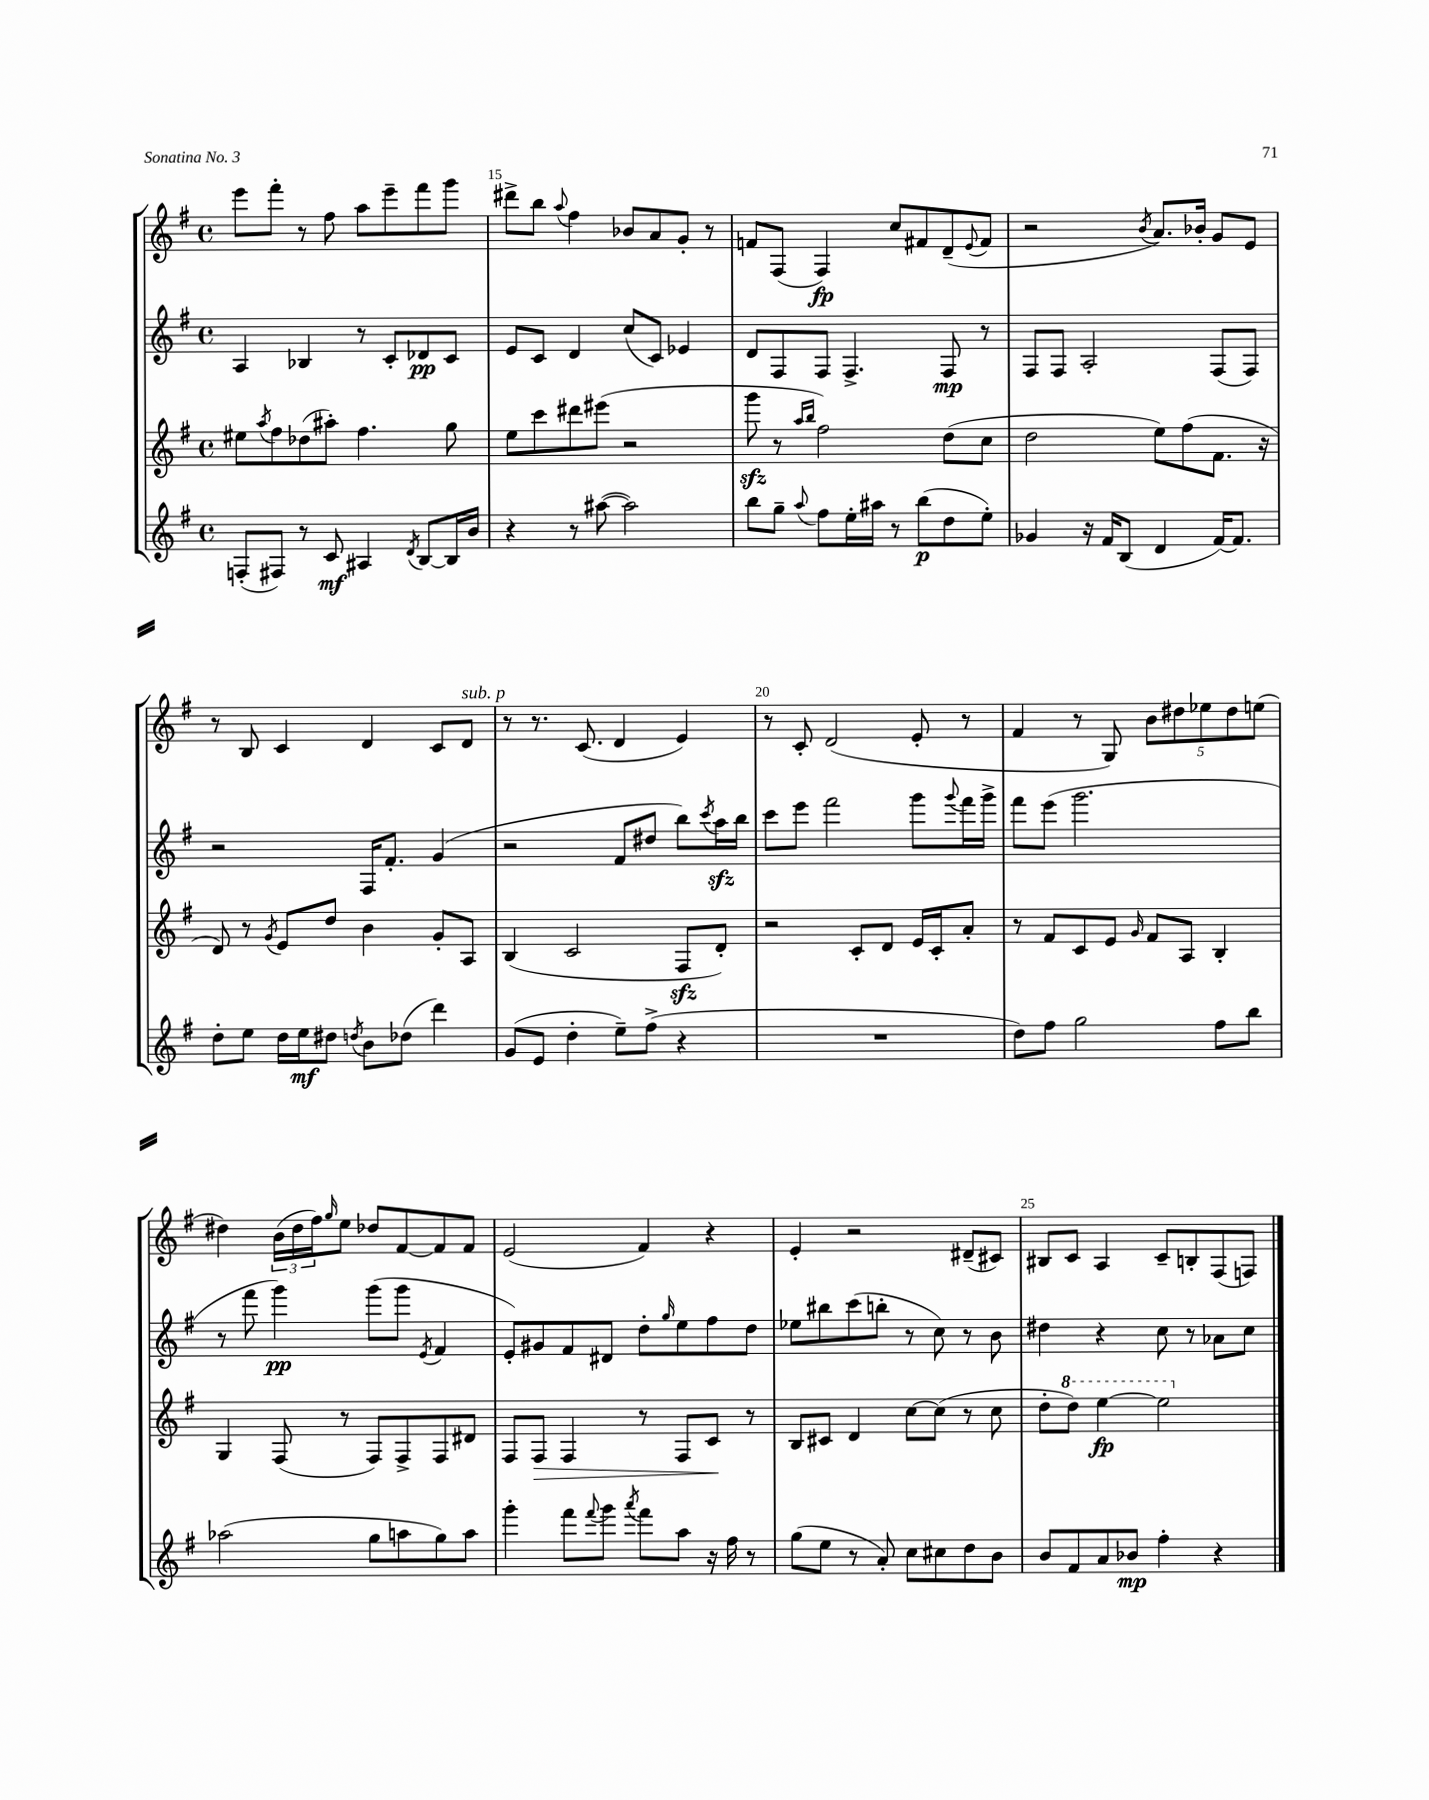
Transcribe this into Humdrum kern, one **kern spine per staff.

**kern	**kern	**kern	**kern
*staff4	*staff3	*staff2	*staff1
*clefG2	*clefG2	*clefG2	*clefG2
*k[f#]	*k[f#]	*k[f#]	*k[f#]
*M4/4	*M4/4	*M4/4	*M4/4
*met(c)	*met(c)	*met(c)	*met(c)
(8F'	8ee#	4A	8eee
.	8qaa	.	.
8F#)	8ff#	.	8fff#'
8r	(8dd-	4B-	8r
8c	8aa#')	.	8ff#
4A#	4.ff#	8r	8aa
.	.	8c'	8eee~
8qd	.	.	.
[8B	.	8d-	8fff#
16B]	8gg	8c	8ggg
16b	.	.	.
=	=	=	=
4r	8ee	8e	8ddd#^
.	8ccc	8c	8bb
.	.	.	8qqaa
8r	8ddd#	4d	4ff#
([8aa#	(8eee#	.	.
2aa#])	2r	(8cc	8b-
.	.	8c)	8a
.	.	4e-	8g'
.	.	.	8r
=	=	=	=
8bb	8ggg	8d	8f
8gg~	8r	8F#	(8F#
.	16qqaa	.	.
8qqaa	16qqbb	.	.
8ff#	2ff#)	8F#	4F#)
16ee'	.	4.F#^	.
16aa#	.	.	.
8r	.	.	8cc
(8bb	.	.	8f#
8dd	(8dd	8F#	(8d~
.	.	.	8qqe
8ee')	8cc	8r	8f#
=	=	=	=
4g-	2dd	8F#	2r
.	.	8F#	.
16r	.	2A'	.
16f#	.	.	.
(8B	.	.	.
.	.	.	8qb
4d	8ee)	.	8.a)
.	(8ff#	.	.
.	.	.	16b-'
[16f#)	8.f#	(8F#	8g
8.f#]	.	.	.
.	.	8F#)	8e
.	16r	.	.
=	=	=	=
8dd'	8d)	2r	8r
8ee	8r	.	8B
.	8qg	.	.
16dd	8e	.	4c
16ee	.	.	.
8dd#	8dd	.	.
8qdd	.	.	.
8b	4b	16F#	4d
.	.	8.f#'	.
(8dd-	.	.	.
4ddd)	8g'	(4g	8c
.	8A	.	8d
=	=	=	=
(8g	(4B	2r	8r
8e	.	.	8.r
4dd'	2c	.	.
.	.	.	(8.c
8ee~)	.	8f#	4d
(8ff#^	.	8dd#	.
4r	8F#	8bb)	4e)
.	.	8qccc	.
.	8d')	16aa	.
.	.	16bb	.
=	=	=	=
1r	2r	8ccc	8r
.	.	8eee	8c'
.	.	2fff#	(2d
.	8c'	.	.
.	8d	.	.
.	16e	8ggg	8e'
.	16c'	.	.
.	.	8qqggg	.
.	8a'	16fff#	8r
.	.	16ggg^	.
=	=	=	=
8dd)	8r	8fff#	4f#
8ff#	8f#	(8eee	.
2gg	8c	2.ggg	8r
.	8e	.	8G)
.	16qqg	.	.
.	8f#	.	10b
.	.	.	10dd#
.	8A	.	.
.	.	.	10ee-
8ff#	4B'	.	.
.	.	.	10dd#
8bb	.	.	.
.	.	.	(10ee
=	=	=	=
(2aa-	4G	8r	4dd#)
.	.	8fff#	.
.	(8F#	4ggg)	(24b
.	.	.	24dd#
.	.	.	24ff#)
.	.	.	16qqgg
.	8r	.	8ee
8gg	8F#)	(8ggg	8dd-
8aa	8F#^	8ggg	[8f#
.	.	8qe	.
8gg)	8F#	4f#	8f#]
8aa	8d#	.	8f#
=	=	=	=
4ggg'	8F#	8e')	(2e
.	8F#	8g#	.
8fff#	4F#	8f#	.
8qqfff#	.	.	.
8ggg	.	8d#	.
8qaaa	.	.	.
8fff#	8r	8dd'	4f#)
.	.	16qqgg	.
8aa	8F#	8ee	.
16r	8c	8ff#	4r
16ff#	.	.	.
8r	8r	8dd	.
=	=	=	=
(8gg	8B	8ee-	4e'
8ee	8c#	8bb#	.
8r	4d	(8ccc	2r
8a')	.	8bb'	.
8cc	[8cc	8r	.
8cc#	(8cc]	8cc)	.
8dd	8r	8r	(8d#~
8b	8cc	8b	8c#)
=	=	=	=
8b	8dd'	4dd#	8B#
8f#	8ddd)	.	8c
8a	[4eee	4r	4A
8b-	.	.	.
4ff#'	2eee]	8cc	8c~
.	.	8r	8B'
4r	.	8a-	(8F#
.	.	8cc	8F)
==	==	==	==
*-	*-	*-	*-
